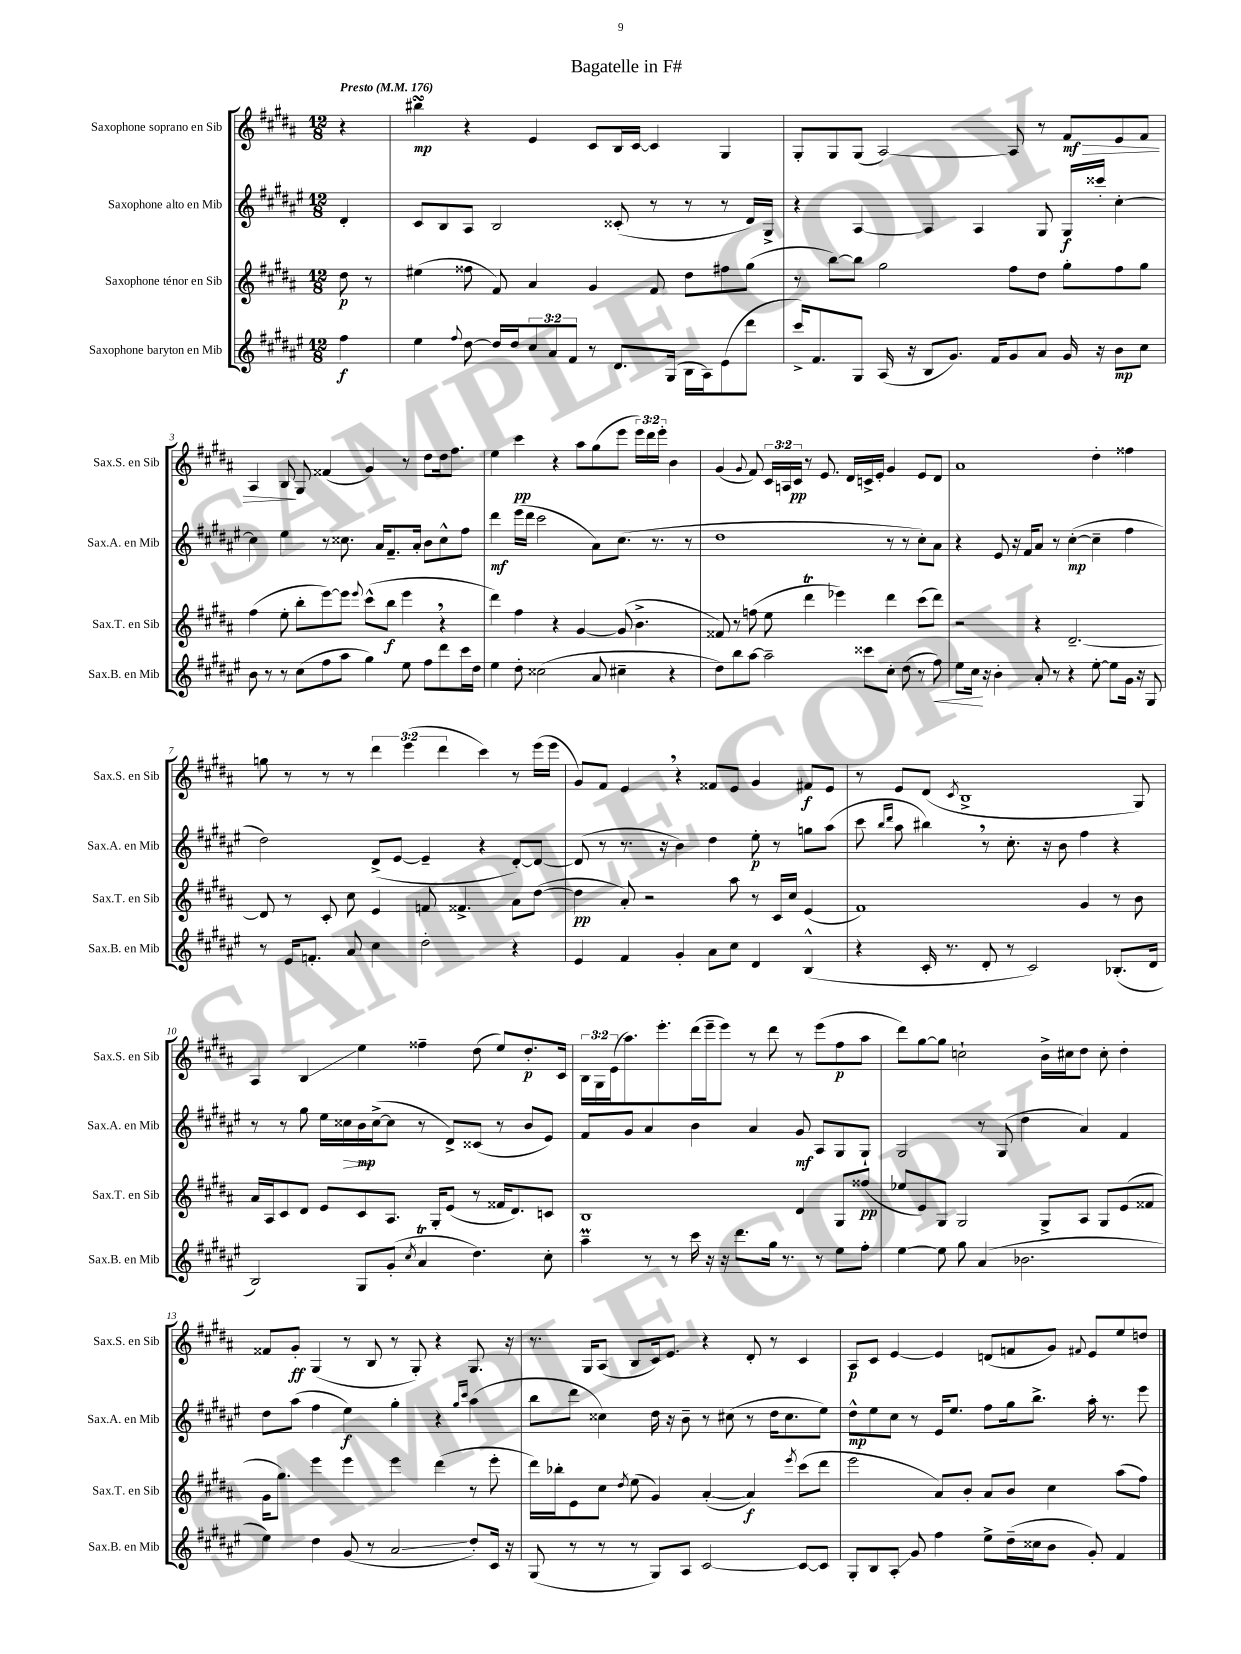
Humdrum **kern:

**kern	**kern	**kern	**kern
*staff4	*staff3	*staff2	*staff1
*clefG2	*clefG2	*clefG2	*clefG2
*k[f#c#g#d#a#e#]	*k[f#c#g#d#a#]	*k[f#c#g#d#a#e#]	*k[f#c#g#d#a#]
*M12/8	*M12/8	*M12/8	*M12/8
*MM176	*MM176	*MM176	*MM176
4ff#	8dd#	4d#'	4r
.	8r	.	.
=	=	=	=
4ee#	(4ee#	8c#	4bb#
.	.	8B	.
8qqff#	.	.	.
[8dd#	8ff##	8A#	4r
16dd#]	8f#)	2B	.
16dd#	.	.	.
12cc#	4a#	.	4e
12a#	.	.	.
12f#	.	.	.
8r	4g#	.	8c#
8.d#	.	(8c##'	16B
.	.	.	[16c#
.	8f#	8r	4c#]
(16G#	.	.	.
16B	8dd#	8r	.
16A#)	.	.	.
(8e#	8ff#	8r	4G#
8ddd#	(8gg#	16d#)	.
.	.	16G#^	.
=	=	=	=
16ccc#^)	8r	4r	8G#'
8.f#	.	.	.
.	[8bb)	.	8G#
8G#	8bb]	[4A#	(8G#
(16A#	2gg#	.	[2A#)
16r	.	.	.
8B	.	4A#]	.
8.g#)	.	.	.
.	.	4A#	.
16f#	.	.	.
8g#	8ff#	.	8A#]
8a#	8dd#	8G#	8r
16g#	8gg#'	16G#	8f#
16r	.	16ccc##'	.
8b	8ff#	[4cc#'	8e
8cc#	8gg#	.	8f#
=	=	=	=
8b	(4ff#	4cc#]	4A#
8r	.	.	.
8r	8ee'	4ee#	8B
(8cc#	8bb'	.	8G#
8ff#	[8eee)	8r	(4f##
8aa#	8eee]	8.cc##	.
.	8qqeee	.	.
4gg#)	(8ccc#^^	.	4g#)
.	.	16a#	.
.	8bb	8.f#~	.
8ee#	4eee	.	8r
.	.	16a#'	.
8ff#	.	8b	8dd#
8ddd#	4r	8cc##^^	16dd#
.	.	.	8.ff#
16ccc#	.	8ff#	.
16dd#	.	.	.
=	=	=	=
4ee#	4ddd#)	4ddd#	4ee
8dd#'	4ff#	(16eee#	4ccc#
.	.	16ddd#	.
(2cc##	.	2ccc#	.
.	4r	.	4r
.	[4g#	.	8aa#
8a#	.	8a#)	(8gg#
4cc#~	(8g#]	(8.cc#	8eee
.	4.b^	.	24eee)
.	.	.	24ddd#
.	.	8.r	.
.	.	.	24eee'
4r	.	.	4b
.	.	8r	.
=	=	=	=
8dd#)	8f##)	1dd#	(4g#
8bb	8r	.	.
.	.	.	8qqg#
[8aa#	(8ff	.	8f#)
2aa#~]	8ee	.	24c#
.	.	.	24A
.	.	.	24c#
.	4ddd#	.	8r
.	.	.	8.e
.	4eee-)	.	.
.	.	.	16d#
8ccc##	.	.	16c^
.	.	.	16e'
8cc#'	4ddd#	8r	4g#
(8dd#	.	8r	.
8r	(8ccc#	8cc#')	8e
8ff#)	8ddd#)	8a#	8d#
=	=	=	=
8ee#	2r	4r	1a#
16cc#	.	.	.
16r	.	.	.
4b'	.	8e#	.
.	.	16r	.
.	.	16f#	.
8a#'	4r	8a#	.
8r	.	8r	.
4r	[2.d#~	([4cc#'	.
[8ee#'	.	4cc#~]	4dd#'
8ee#]	.	.	.
16g#	.	4ff#	4ff##
16r	.	.	.
8G#	.	.	.
=	=	=	=
8r	8d#]	2dd#)	8gg
16e#	8r	.	8r
8.f'	.	.	.
.	8c#'	.	8r
8a#	8cc#	.	8r
4cc#	4e	(8d#^	6ddd#
.	.	[8e#	.
.	.	.	(6eee
2dd#'	8f	4e#~]	.
.	.	.	6ddd#
.	4.f##^	.	.
.	.	4r	4ccc#)
4r	8a#	[8d#')	8r
.	([8dd#	8d#_	(16eee
.	.	.	16eee
=	=	=	=
4e#	4dd#]	(8d#]	8g#)
.	.	8r	8f#
4f#	8a#')	8.r	4e
.	2r	.	.
.	.	16r	.
4g#'	.	4b)	4r
8a#	.	4dd#	8f##
8cc#	8aa#	.	8e
4d#	8r	8ee#'	4g#
.	16c#	8r	.
.	16cc#	.	.
(4B^^	(4e	8gg	8f#
.	.	(8aa#	8e
=	=	=	=
4r	1f#)	8ccc#	8r
.	.	16qqbb	.
.	.	16qqddd#	.
.	.	8aa#	8e
16c#'	.	4bb#)	(8d#
8.r	.	.	.
.	.	.	8qc#
.	.	.	1B^
8d#'	.	8r	.
8r	.	8.cc#'	.
2c#)	.	.	.
.	.	16r	.
.	.	8b	.
.	4g#	4ff#	.
(8.B-'	8r	4r	.
.	8b	.	8G#)
16d#	.	.	.
=	=	=	=
2B)	16a#	8r	4A#
.	16A#	.	.
.	8c#	8r	.
.	8d#	8gg#	4B
.	8e	16ee#	.
.	.	16cc##	.
8G#	8c#	16b	4ee
.	.	([16cc##^	.
(8g#'	8.A#	8cc##]	.
8qcc#	.	.	.
4a#	.	8r	4ff##~
.	16G#'	.	.
.	(8e	8d#^)	.
4.dd#)	8r	(8c##	(8dd#
.	16f##	8r	8ee)
.	8.d#)	.	.
.	.	8b	8.dd#'
8cc#'	8c	8e#)	.
.	.	.	16c#
=	=	=	=
4aa#~	1B	8f#	24B
.	.	.	24G#
.	.	.	(24e
.	.	8g#	8.aa#)
8r	.	4a#	.
.	.	.	8.eee'
8r	.	.	.
16ccc#	.	4b	(16ddd#
16r	.	.	16eee~
16r	.	.	8eee)
8.ddd#	.	.	.
.	.	4a#	8r
16gg#	.	.	8ddd#
8.r	.	.	.
.	4d#	8g#	8r
8r	.	8A#	(8eee
8ee#	8G#	8G#	8ff#
8ff#'	(8ff##	8G#`	8aa#
=	=	=	=
[4ee#	8ee-	2G#	8ddd#)
.	8e)	.	[8gg#
8ee#]	8G#	.	8gg#]
8gg#	2G#	.	2cc`
(4a#	.	8r	.
.	.	(8G#	.
2.b-	.	4dd#	.
.	8G#^	.	16b^
.	.	.	16cc#
.	8A#	4a#)	8dd#
.	8G#	.	8cc#'
.	(8e	4f#	4dd#'
.	8f##	.	.
=	=	=	=
4ee#)	16g#	8dd#	8f##
.	8.gg#)	.	.
.	.	(8aa#	8g#'
4dd#	4eee	4ff#	(4G#
(8g#	4eee	4ee#)	8r
8r	.	.	8B
2a#	4eee	4gg#'	8r
.	.	.	8G#')
.	(4ddd#	4r	4r
.	.	16qqgg#	.
.	.	16qqccc#	.
8dd#')	8r	(4aa#	8.G#
16c#	8eee'	.	.
16r	.	.	16r
=	=	=	=
(8G#	16ddd#)	8bb	8.r
.	16bb-'	.	.
8r	8e	8ddd#	.
.	.	.	16G#
8r	8cc#	4cc##)	(8A#
.	8qdd#	.	.
8r	(8ee	.	8B
8G#)	4g#)	16dd#	16c#)
.	.	16r	8.e
8A#	.	8b~	.
[2c#	([4a#'	8r	4r
.	.	(8cc#	.
.	4a#])	8r	8d#'
.	.	16dd#	8r
.	.	8.cc#	.
.	8qeee	.	.
8c#_	(8ccc#	.	4c#
8c#]	8ddd#	8ee#)	.
=	=	=	=
8G#'	2eee	8dd#^^	8A#
8B	.	8ee#	8c#
8A#'	.	8cc#	[4e
8g#	.	8r	.
4ff#	8a#)	16e#	4e]
.	.	8.ee#	.
.	8b'	.	.
8ee#^	8a#	8ff#	(8d
(16dd#~	8b	16gg#	8f
16cc##	.	8.bb^	.
8b	4cc#	.	8g#)
.	.	.	8qqf#
8g#')	.	16aa#'	8e
.	.	8.r	.
4f#	(8aa#	.	8ee
.	8ff#)	8eee#	8dd
==	==	==	==
*-	*-	*-	*-
